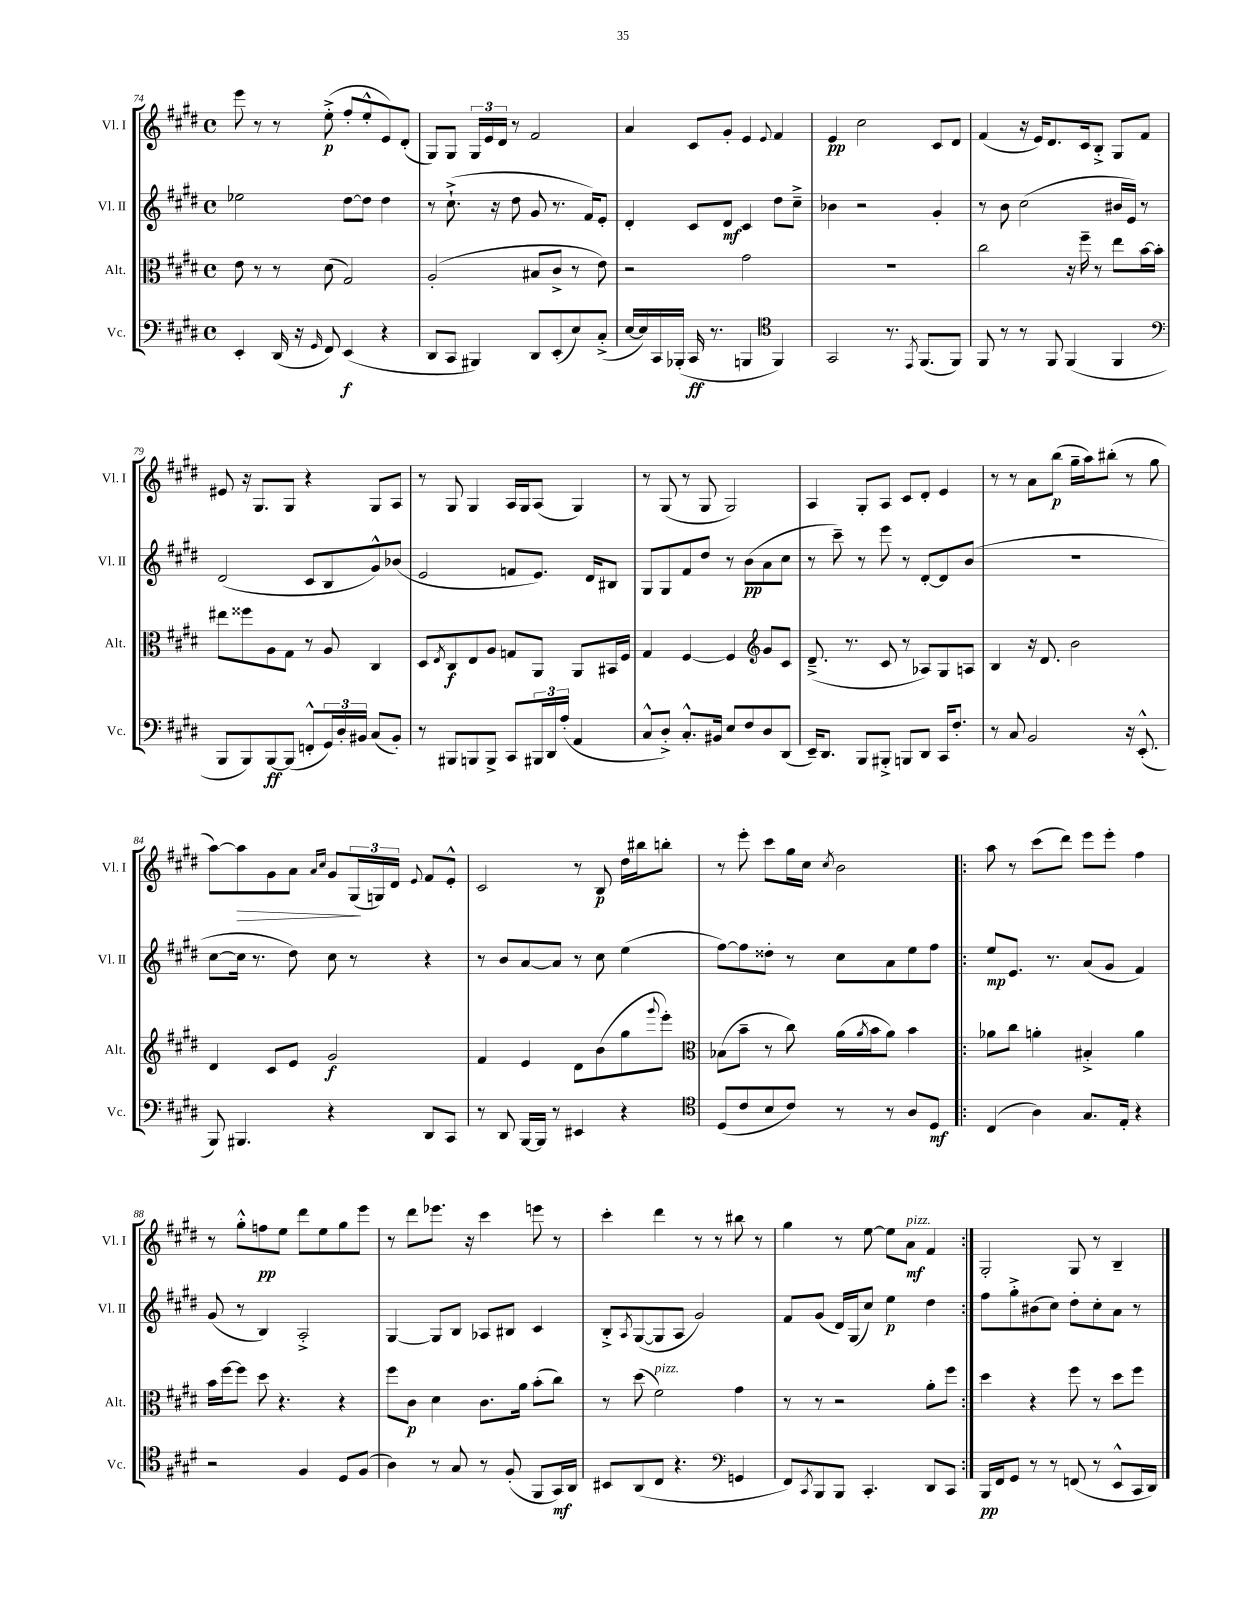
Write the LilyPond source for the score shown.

<<
\new StaffGroup <<
\new Staff = "s0" \with { instrumentName = "Vl. I" shortInstrumentName = "Vl. I" } {
    \clef treble \key e \major \defaultTimeSignature \time 4/4
    e'''8 r8 r8 e''8-.->\p( fis''8-. e''8-.-^ e'8) dis'8-.( |
    gis8) gis8 \tuplet 3/2 { gis16 e'16 dis'16 } r8 fis'2 |
    a'4 cis'8 gis'8-. e'4 \appoggiatura { e'8 } fis'4 |
    e'4\pp cis''2 cis'8 dis'8 |
    fis'4( r16 e'16) dis'8. cis'16 b8-.-> gis8 fis'8 |
    eis'8 r16 gis8. gis8 r4 gis8 a8 |
    r8 gis8 gis4 a16 gis16 a8( gis4) |
    r8 gis8( r8 gis8 gis2) |
    a4 gis8-. a8 cis'8 dis'8-. e'4 |
    r8 r8 a'8 b''8\p( gis''16-- a''16) bis''8-.( r8 gis''8 |
    a''8~) a''8\> gis'8 a'8 \grace { a'16 cis''16 } gis'8 \tuplet 3/2 { gis16\!( g16) dis'16 } \appoggiatura { e'8 } fis'8 e'8-.-^ |
    cis'2 r8 b8\p dis''16 bis''16 b''8-. |
    r8 e'''8-. cis'''8 gis''16 cis''16 \acciaccatura { cis''8 } b'2 |
    \repeat volta 2 { a''8 r8 cis'''8( dis'''8) e'''8 e'''8-. fis''4 |
    r8 gis''8-.-^ f''8\pp e''8 dis'''8 e''8 gis''8 e'''8 |
    r8 dis'''8 ees'''8. r16 cis'''4 e'''8 r8 |
    cis'''4-. dis'''4 r8 r8 bis''8 r8 |
    gis''4 r8 e''8~ e''8 a'8\mf^\markup { \italic "pizz." } fis'4 | }
    gis2-. gis8 r8 b4-- \bar "|." |
}
\new Staff = "s1" \with { instrumentName = "Vl. II" shortInstrumentName = "Vl. II" } {
    \clef treble \key e \major \defaultTimeSignature \time 4/4
    ees''2 dis''8~ dis''8 dis''4 |
    r8 cis''8.-!->( r16 dis''8 gis'8 r8. fis'16) e'8-. |
    dis'4-. cis'8 dis'8\mf cis'4 dis''8 cis''8---> |
    bes'4 r2 gis'4-. |
    r8 b'8 cis''2( bis'16 e'16) r8 |
    dis'2( cis'8 b8 gis'8-^) bes'8( |
    e'2 f'8 e'8.) dis'16 bis8 |
    gis8 gis8 fis'8 dis''8 r8 b'8\pp( a'8 cis''8 |
    r8 cis'''8--) r8 e'''8 r8 dis'8~-. dis'8 b'8( |
    r1 |
    cis''8~ cis''16 r8. dis''8) cis''8 r8 r4 |
    r8 b'8 a'8~ a'8 r8 cis''8 e''4( |
    fis''8~) fis''8 disis''8-. r8 cis''8 a'8 e''8 fis''8 |
    \repeat volta 2 { e''8\mp e'8. r8. a'8( gis'8 fis'4) |
    gis'8( r8 b4) a2-.-> |
    gis4~ gis8 b8 aes8 bis8 cis'4 |
    b8-.-> \acciaccatura { a8 } gis8~( gis8 a8 gis'2) |
    fis'8 gis'8( dis'16) gis16( cis''8) e''4\p dis''4 | }
    fis''8 gis''8-.-> bis'8( cis''8) dis''8-. cis''8-. a'8 r8 \bar "|." |
}
\new Staff = "s2" \with { instrumentName = "Alt." shortInstrumentName = "Alt." } {
    \clef alto \key e \major \defaultTimeSignature \time 4/4
    e'8 r8 r8 dis'8( gis2) |
    a2-.( bis8 cis'8-> r8 e'8) |
    r2 gis'2 |
    R1 |
    cis''2 r16 fis''16-- r8 e''8 b'16~ b'16-. |
    eis''8 fisis''8 a8 gis8 r8 a8 cis4 |
    dis8 \acciaccatura { e8 } cis8\f e8 a8 g8 a,8 a,8 bis,16 fis16 |
    gis4 fis4~ fis4 \clef treble gis'8 cis'8 |
    dis'8.--->( r8. cis'8 r8 aes8) gis8 a8 |
    b4 r16 dis'8. b'2 |
    dis'4 cis'8 e'8 gis'2\f |
    fis'4 e'4 dis'8 b'8( gis''8 \appoggiatura { gis'''8 } e'''8-.) |
    \clef alto bes8( b'8-- r8 cis''8) a'16( \acciaccatura { a'8 } b'16 a'8) b'4 |
    \repeat volta 2 { aes'8 cis''8 a'4-. bis4-.-> a'4 |
    b'16 fis''16~ fis''8 dis''8 r4. r4 |
    fis''8 cis'8\p dis'4 cis'8. a'16 b'8-.( cis''8) |
    r8 dis''8( fis'2^\markup { \italic "pizz." }) gis'4 |
    r8 r8 r2 a'8-. fis''8 | }
    dis''4 r4 fis''8 r8 dis''8 fis''8 \bar "|." |
}
\new Staff = "s3" \with { instrumentName = "Vc." shortInstrumentName = "Vc." } {
    \clef bass \key e \major \defaultTimeSignature \time 4/4
    e,4-. dis,16( r16 \grace { gis,16 } fis,8) e,4\f( r4 |
    dis,8 cis,8 bis,,4) dis,8 e,8-.( e8) cis8-.->( |
    e16~ e16) cis,16 bes,,16-.( cis,16\ff r8. b,,4 \clef tenor fis,4) |
    gis,2 r8. \acciaccatura { e,8 } fis,8.( fis,8) |
    fis,8 r8 r8 fis,8 fis,4( fis,4 |
    \clef bass b,,8 b,,8) b,,8~\ff b,,8( f,8-.-^ \tuplet 3/2 { gis,16) dis16-. bis,16 } cis8( bis,8-.) |
    r8 bis,,8 b,,8 b,,8-> cis,8 \tuplet 3/2 { bis,,16 dis,16 a16-.( } a,4 |
    cis8-^ dis8-.->) cis8.-.-^ bis,16 e8 fis8 dis8 dis,8( |
    e,16--) dis,8. b,,8 bis,,8-.-> b,,8 dis,8 cis,16 fis8.-. |
    r8 cis8 b,2 r16 e,8.-.-^( |
    b,,8) bis,,4. r4 dis,8 cis,8 |
    r8 dis,8 b,,16~ b,,16 r8 eis,4 r4 |
    \clef tenor dis8( cis'8 b8 cis'8) r8 r8 a8 dis8\mf |
    \repeat volta 2 { cis4( a4) gis8. e16-. r4 |
    r2 fis4 dis8 fis8( |
    a4) r8 gis8 r8 fis8-.( fis,8 gis,16\mf) a,16 |
    bis,8 a,8( cis8 r4. \clef bass g,4 |
    fis,8) \acciaccatura { cis,8 } b,,8 b,,8 cis,4.-. dis,8 cis,8 | }
    b,,16\pp fis,16 gis,8 r8 r8 f,8( r8 e,8-^ cis,16 dis,16) \bar "|." |
}
>>
>>
\layout { \context { \Score currentBarNumber = #74 } }
